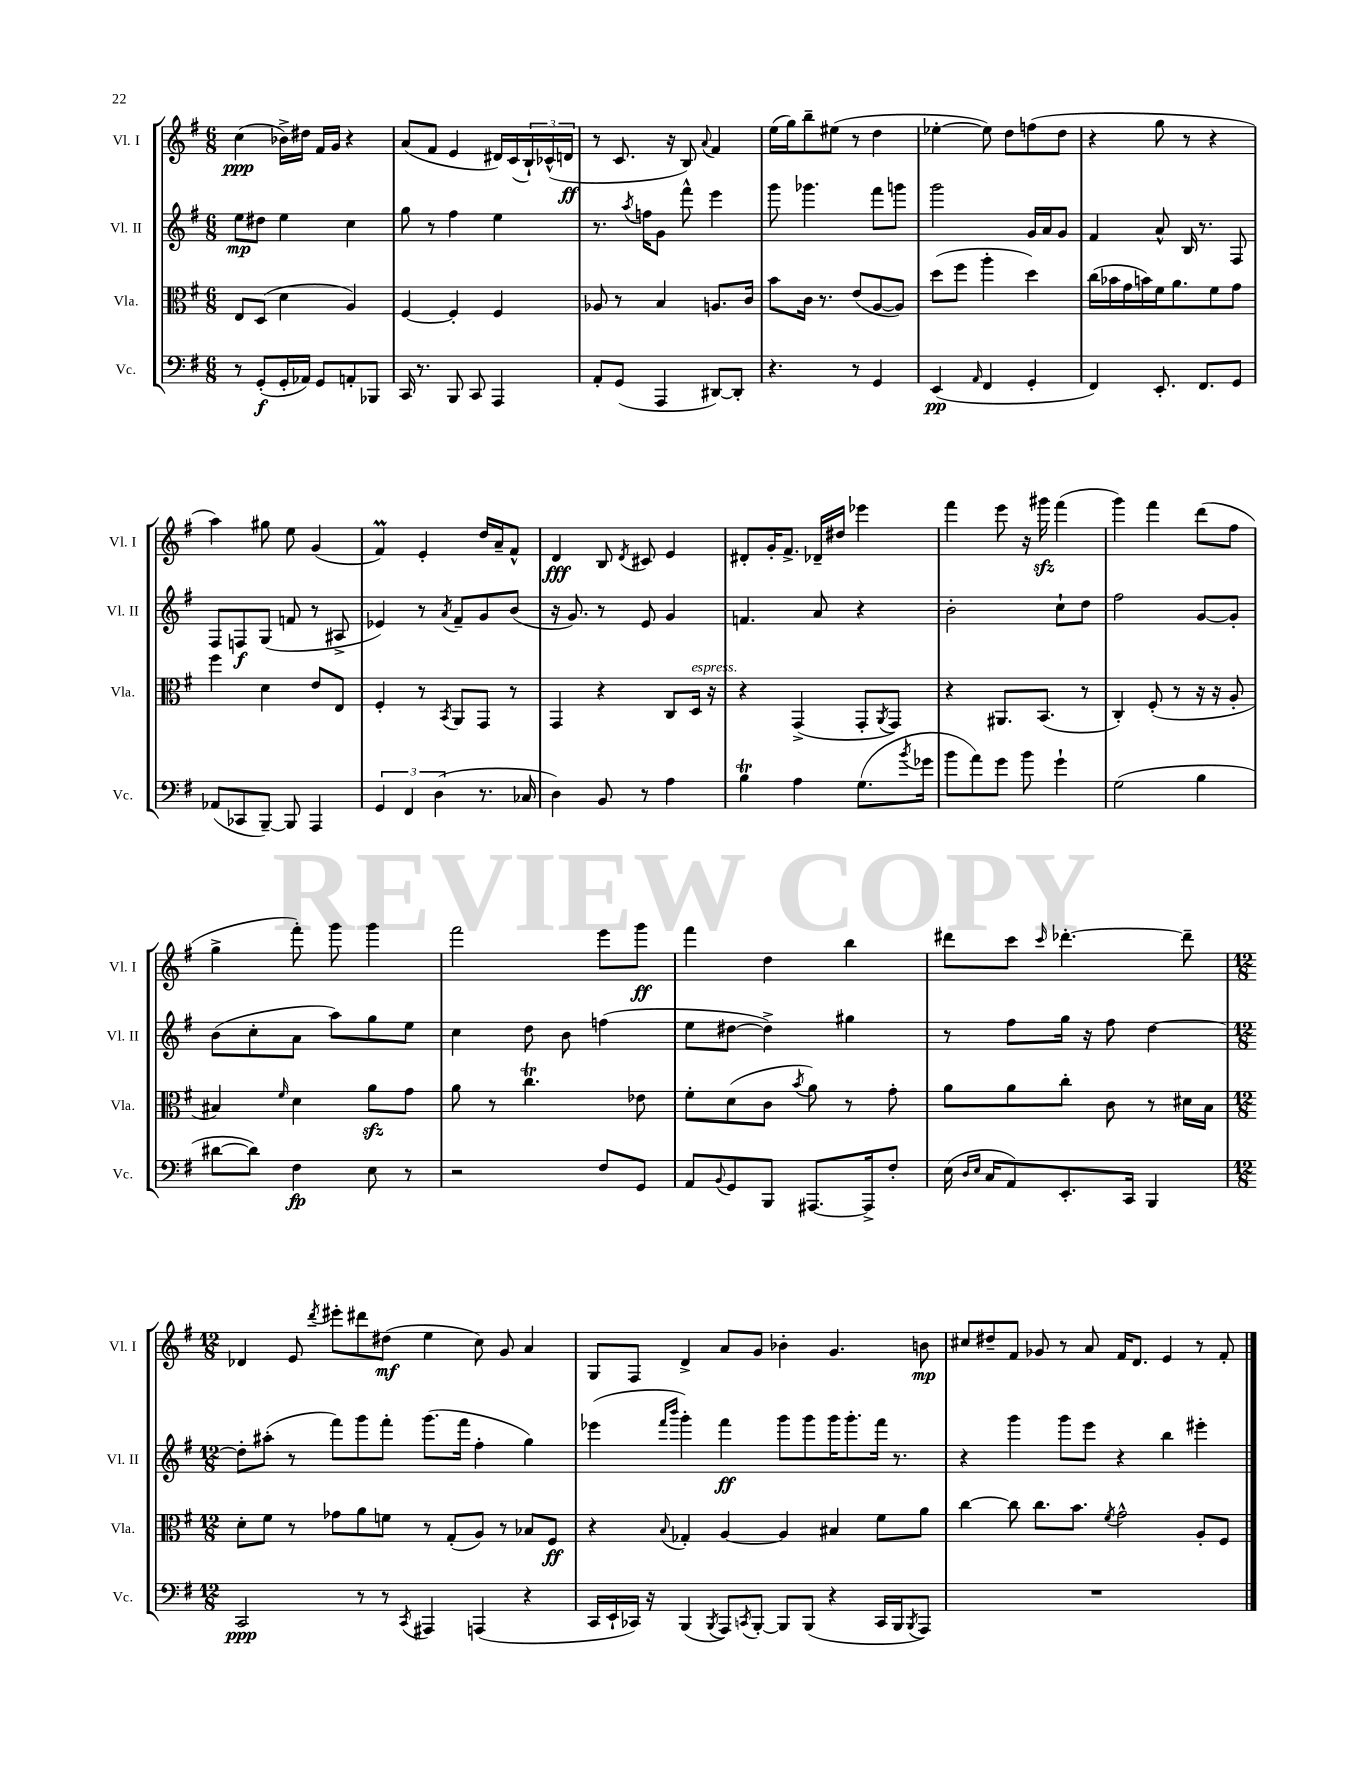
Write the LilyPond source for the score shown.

<<
\new StaffGroup <<
\new Staff = "s0" \with { instrumentName = "Vl. I" shortInstrumentName = "Vl. I" } {
    \clef treble \key g \major \numericTimeSignature \time 6/8
    c''4\ppp( bes'16->) dis''16 fis'16 g'16 r4 |
    a'8( fis'8 e'4 dis'16) c'16( \tuplet 3/2 { b16-!) ces'16-^( d'16\ff } |
    r8 c'8. r16 b8) \appoggiatura { a'8 } fis'4 |
    e''16( g''16) b''8-- eis''8( r8 d''4 |
    ees''4~-. ees''8) d''8 f''8( d''8 |
    r4 g''8 r8 r4 |
    a''4) gis''8 e''8 g'4( |
    fis'4\prall) e'4-. d''16 a'16-- fis'8-^ |
    d'4\fff b8 \acciaccatura { d'8 } cis'8 e'4 |
    dis'8-. g'16-. fis'8.-> des'16-- dis''16 ees'''4 |
    fis'''4 e'''8 r16 gis'''16\sfz fis'''4( |
    g'''4) fis'''4 d'''8( fis''8 |
    g''4-> fis'''8-.) g'''8 g'''4 |
    fis'''2 e'''8 g'''8\ff |
    fis'''4 d''4 b''4 |
    dis'''8 c'''8 \grace { c'''16 } des'''4.~-. des'''8-- |
    \numericTimeSignature \time 12/8 des'4 e'8 \acciaccatura { d'''8 } eis'''8-. dis'''8 dis''8\mf( e''4 c''8) g'8 a'4 |
    g8 fis8 d'4-> a'8 g'8 bes'4-. g'4. b'8\mp |
    cis''8 dis''8-- fis'8 ges'8 r8 a'8 fis'16 d'8. e'4 r8 fis'8-. \bar "|." |
}
\new Staff = "s1" \with { instrumentName = "Vl. II" shortInstrumentName = "Vl. II" } {
    \clef treble \key g \major \numericTimeSignature \time 6/8
    e''8\mp dis''8 e''4 c''4 |
    g''8 r8 fis''4 e''4 |
    r8. \acciaccatura { a''8 } f''16 g'8 fis'''8-^ e'''4 |
    g'''8 ges'''4. fis'''8 g'''8 |
    g'''2 g'16 a'16 g'8 |
    fis'4 a'8-^ b16 r8. fis8 |
    fis8 f8\f g8( f'8 r8 ais8-> |
    ees'4) r8 \acciaccatura { a'8 } fis'8-- g'8 b'8( |
    r16 g'8.) r8 e'8 g'4 |
    f'4. a'8 r4 |
    b'2-. c''8-! d''8 |
    fis''2 g'8~ g'8-. |
    b'8( c''8-. a'8 a''8) g''8 e''8 |
    c''4 d''8 b'8 f''4( |
    e''8 dis''8~ dis''4->) gis''4 |
    r8 fis''8 g''16 r16 fis''8 d''4~ |
    \numericTimeSignature \time 12/8 d''8-. ais''8-.( r8 fis'''8) g'''8 fis'''8-. g'''8.( fis'''16 fis''4-. g''4) |
    ees'''4( \grace { fis'''16 b'''16 } g'''4-.) fis'''4\ff g'''8 g'''8 g'''16 g'''8.-. fis'''16 r8. |
    r4 g'''4 g'''8 e'''8 r4 b''4 eis'''4-. \bar "|." |
}
\new Staff = "s2" \with { instrumentName = "Vla." shortInstrumentName = "Vla." } {
    \clef alto \key g \major \numericTimeSignature \time 6/8
    e8 d8( d'4 a4) |
    fis4~ fis4-. fis4 |
    aes8 r8 b4 a8. c'16 |
    b'8 c'16 r8. e'8( a8~ a8) |
    d''8( fis''8 a''4-. d''4) |
    c''16( bes'16 g'16 b'16) fis'16 a'8. fis'8 g'8 |
    fis''4 d'4 e'8 e8 |
    fis4-. r8 \acciaccatura { b,8 } a,8 g,8 r8 |
    g,4 r4 c8 d16^\markup { \italic "espress." } r16 |
    r4 g,4->( g,8-. \acciaccatura { a,8 } g,8) |
    r4 ais,8. b,8.( r8 |
    c4-.) fis8-.( r8 r16 r16 a8-. |
    bis4) \grace { fis'16 } d'4 a'8\sfz g'8 |
    a'8 r8 c''4.\trill ees'8 |
    fis'8-. d'8( c'8 \acciaccatura { b'8 } a'8) r8 g'8-. |
    a'8 a'8 c''8-. c'8 r8 dis'16 b16 |
    \numericTimeSignature \time 12/8 d'8-. fis'8 r8 ges'8 a'8 f'8 r8 g8-.( a8) r8 bes8 fis8\ff |
    r4 \appoggiatura { b8 } ges4-. a4~ a4 bis4 fis'8 a'8 |
    c''4~ c''8 c''8. b'8. \acciaccatura { fis'8 } g'2-^ a8-. fis8 \bar "|." |
}
\new Staff = "s3" \with { instrumentName = "Vc." shortInstrumentName = "Vc." } {
    \clef bass \key g \major \numericTimeSignature \time 6/8
    r8 g,8-.\f( g,16-. aes,16) g,8 a,8-. bes,,8 |
    c,16 r8. b,,8 c,8 a,,4 |
    a,8-. g,8( a,,4 dis,8~) dis,8-. |
    r4. r8 g,4 |
    e,4\pp( \grace { a,16 } fis,4 g,4-. |
    fis,4) e,8.-. fis,8. g,8 |
    aes,8( ces,8 b,,8~--) b,,8 a,,4 |
    \tuplet 3/2 { g,4 fis,4 d4( } r8. ces16 |
    d4) b,8 r8 a4 |
    b4\trill a4 g8.( \acciaccatura { b'8 } ges'16 |
    b'8 a'8) g'8 b'8 g'4-! |
    g2( b4 |
    dis'8~ dis'8) fis4\fp e8 r8 |
    r2 fis8 g,8 |
    a,8 \appoggiatura { b,8 } g,8 b,,8 ais,,8.~ ais,,16-> fis8-. |
    e16( \grace { d16 e16 } c16 a,8) e,8.-. c,16 b,,4 |
    \numericTimeSignature \time 12/8 c,2\ppp r8 r8 \acciaccatura { c,8 } ais,,4 a,,4( r4 |
    c,16 e,16-! ces,16) r16 b,,4( \acciaccatura { b,,8 } a,,8) \acciaccatura { c,8 } b,,8~-. b,,8 b,,8( r4 c,16 b,,16 \acciaccatura { b,,8 } a,,8) |
    R1. \bar "|." |
}
>>
>>
\layout { \context { \Score \remove "Bar_number_engraver" } }
